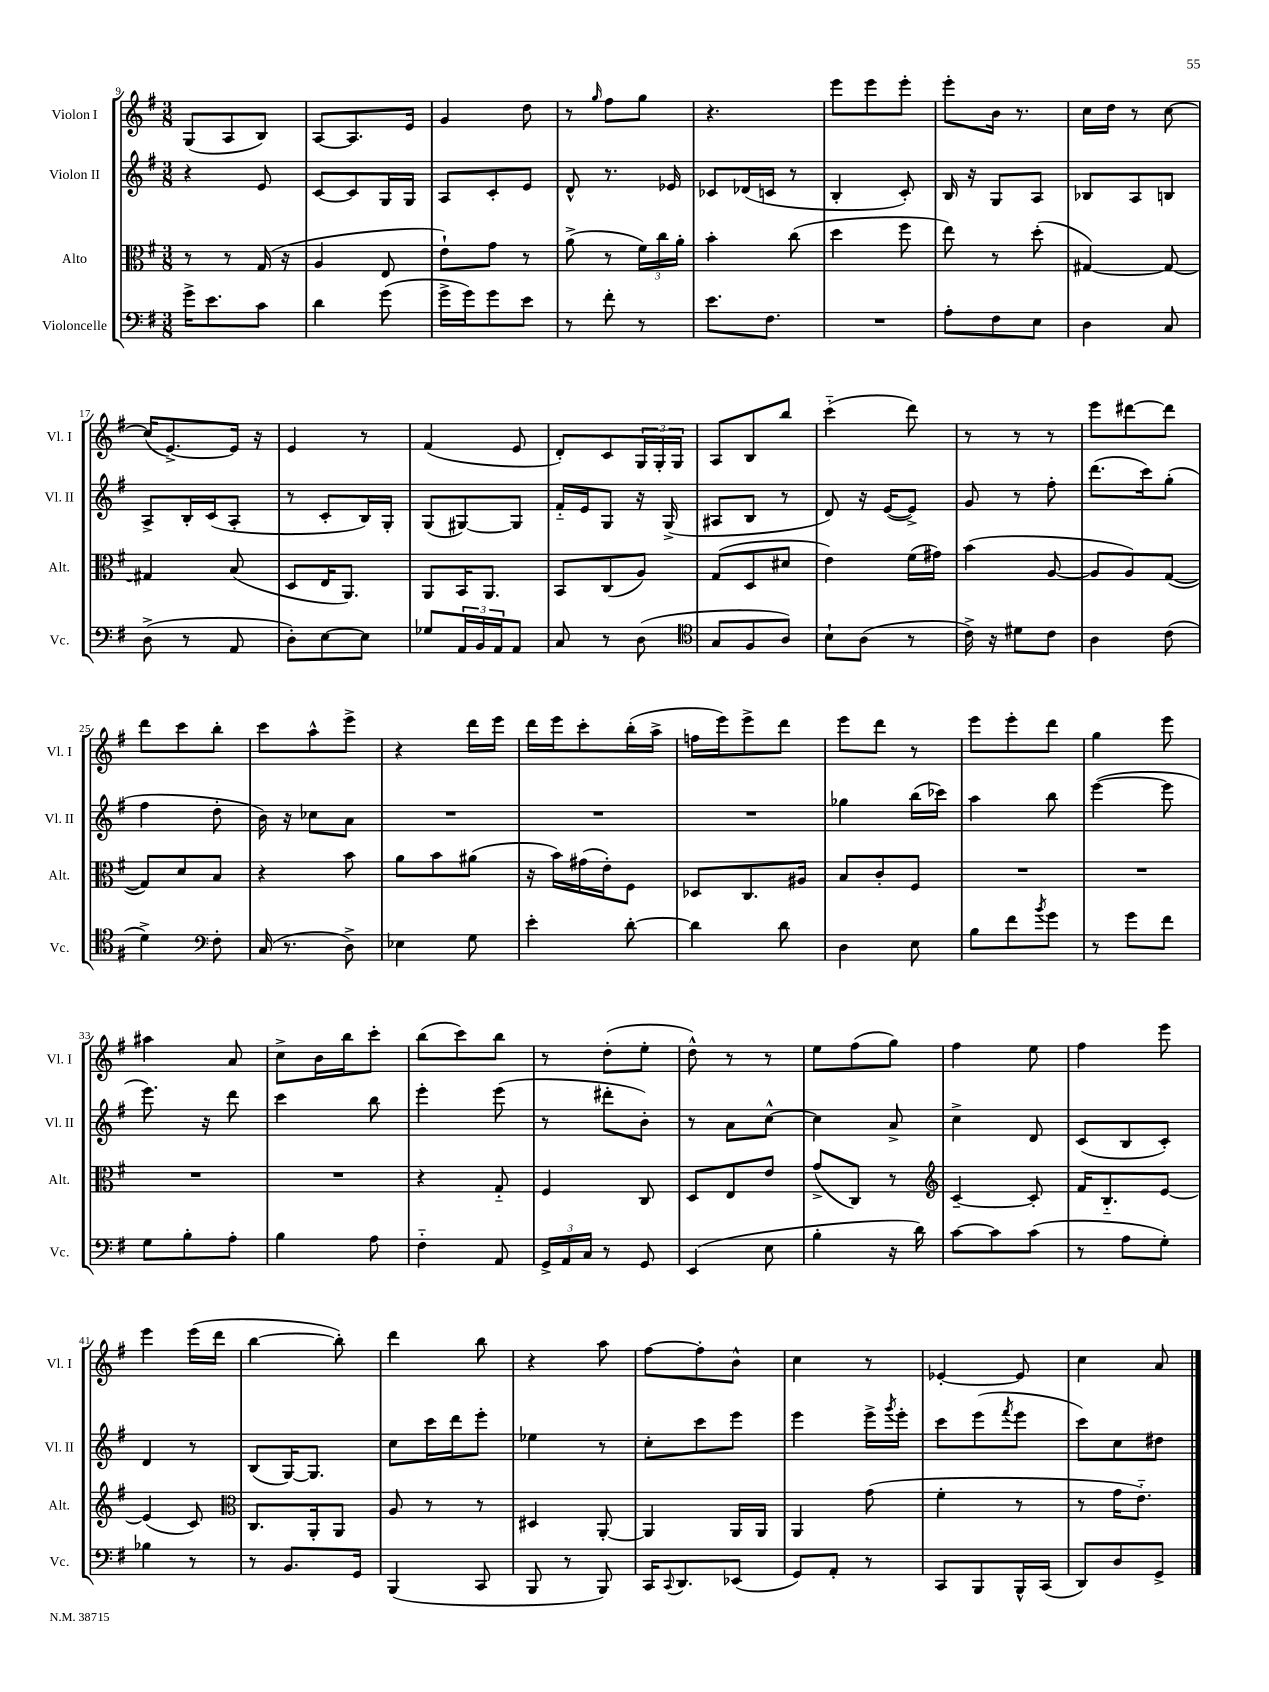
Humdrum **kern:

**kern	**kern	**kern	**kern
*staff4	*staff3	*staff2	*staff1
*clefF4	*clefC3	*clefG2	*clefG2
*k[f#]	*k[f#]	*k[f#]	*k[f#]
*M3/8	*M3/8	*M3/8	*M3/8
16g^	8r	4r	(8G
8.e	.	.	.
.	8r	.	8A
8c	(16G	8e	8B)
.	16r	.	.
=	=	=	=
4d	4A	[8c	[8A
.	.	8c]	8.A]
(8g	8E	16G	.
.	.	16G	16e
=	=	=	=
16g^	8e`)	8A	4g
16g)	.	.	.
8g	8g	8c'	.
8e	8r	8e	8dd
=	=	=	=
8r	(8a^	8d^^	8r
.	.	.	16qqgg
8f#'	8r	8.r	8ff#
8r	24f#)	.	8gg
.	24cc	.	.
.	.	16e-	.
.	24a'	.	.
=	=	=	=
8.e	4b'	8c-	4.r
.	.	(16d-	.
8.F#	.	16c	.
.	(8cc	8r	.
=	=	=	=
4.r	4dd	4B'	8eee
.	.	.	8eee
.	8ff#	8c')	8eee'
=	=	=	=
8A'	8ee)	16B	8eee'
.	.	16r	.
8F#	8r	8G	16b
.	.	.	8.r
8E	(8dd'	8A	.
=	=	=	=
4D	[4G#)	8B-	16cc
.	.	.	16dd
.	.	8A	8r
8C	8G#_	8B	[8cc
=	=	=	=
(8D^	4G#]	8A^	(16cc]
.	.	.	[8.e^)
8r	.	16B'	.
.	.	(16c	.
8AA	(8B	8A'	16e]
.	.	.	16r
=	=	=	=
8D')	8D	8r	4e
[8E	16E	8c'	.
.	8.AA)	.	.
8E]	.	16B)	8r
.	.	16G'	.
=	=	=	=
8G-	8AA	(8G	(4f#
24AA	16BB	[8G#)	.
24BB	.	.	.
.	8.AA	.	.
24AA	.	.	.
8AA	.	8G#]	8e
=	=	=	=
8C	8BB	16f#'~	8d')
.	.	16e	.
8r	(8C	8G	8c
(8D	8A)	16r	24G
.	.	.	24G'
.	.	(16G^	.
.	.	.	24G
=	=	=	=
*clefC4	*	*	*
8G	(8G	8A#	8A
8F#	8D	8B	8B
8A)	8d#	8r	8bb
=	=	=	=
8B`	4e)	8d)	(4ccc'~
(8A	.	16r	.
.	.	([16e	.
8r	(16f#	8e^])	8ddd)
.	16g#)	.	.
=	=	=	=
16c^)	(4b	8g	8r
16r	.	.	.
8d#	.	8r	8r
8c	[8A	8ff#'	8r
=	=	=	=
4A	8A]	(8.ddd	8eee
.	8A)	.	[8ddd#
.	.	16ccc)	.
(8c	([8G	(8gg'	8ddd#]
=	=	=	=
4d^)	8G])	4ff#	8ddd
.	8d	.	8ccc
*clefF4	*	*	*
8F#'	8B	8dd'	8bb'
=	=	=	=
(16C	4r	16b)	8ccc
8.r	.	16r	.
.	.	8cc-	8aa^^
8D^)	8b	8a	8eee^
=	=	=	=
4E-	8a	4.r	4r
.	8b	.	.
8G	(8a#	.	16ddd
.	.	.	16eee
=	=	=	=
4e'	16r	4.r	16ddd
.	16b)	.	16eee
.	(16g#	.	8ccc'
.	16e')	.	.
[8d'	8F#	.	(16bb'
.	.	.	16aa^
=	=	=	=
4d]	8D-	4.r	16ff
.	.	.	16eee)
.	8.C	.	8eee^
8d	.	.	8ddd
.	16A#	.	.
=	=	=	=
4D	8B	4gg-	8eee
.	8c'	.	8ddd
8E	8F#	(16bb	8r
.	.	16ccc-)	.
=	=	=	=
8B	4.r	4aa	8eee
8f#	.	.	8eee'
8qb	.	.	.
8g	.	8bb	8ddd
=	=	=	=
8r	4.r	([4eee	4gg
8g	.	.	.
8f#	.	8eee]	8eee
=	=	=	=
8G	4.r	8.eee)	4aa#
8B'	.	.	.
.	.	16r	.
8A'	.	8ddd	8a
=	=	=	=
4B	4.r	4ccc	8cc^
.	.	.	16b
.	.	.	16bb
8A	.	8bb	8ccc'
=	=	=	=
4F#'~	4r	4eee'	(8bb
.	.	.	8ccc)
8AA	8G'~	(8eee	8bb
=	=	=	=
24GG^	4F#	8r	8r
24AA	.	.	.
24C	.	.	.
8r	.	8ddd#'	(8dd'
8GG	8C	8b')	8ee'
=	=	=	=
(4EE	8D	8r	8dd^^)
.	8E	8a	8r
8E	8e	[8cc^^	8r
=	=	=	=
4B'	(8g^	4cc]	8ee
.	8C)	.	(8ff#
16r	8r	8a^	8gg)
16d)	.	.	.
=	=	=	=
*	*clefG2	*	*
[8c	[4c~	4cc^	4ff#
8c]	.	.	.
(8c	8c']	8d	8ee
=	=	=	=
8r	16f#	(8c	4ff#
.	8.B'~	.	.
8A	.	8B	.
8G')	[8e	8c')	8eee
=	=	=	=
4B-	(4e]	4d	4eee
8r	8c)	8r	(16eee
.	.	.	16ddd
=	=	=	=
*	*clefC3	*	*
8r	8.C	(8B	[4bb
8.BB	.	[16G)	.
.	16AA'	8.G]	.
.	8AA	.	8bb'])
16GG	.	.	.
=	=	=	=
(4BBB	8A	8cc	4ddd
.	8r	16ccc	.
.	.	16ddd	.
8CC	8r	8eee'	8bb
=	=	=	=
8BBB	4D#	4ee-	4r
8r	.	.	.
8BBB)	[8AA'	8r	8aa
=	=	=	=
16CC	4AA]	8cc'	[8ff#
8qqCC	.	.	.
8.DD	.	.	.
.	.	8ccc	8ff#']
(8EE-	16AA	8eee	8b^^
.	16AA	.	.
=	=	=	=
8GG)	4AA	4eee	4cc
8AA'	.	.	.
8r	(8g	16eee^	8r
.	.	8qggg	.
.	.	16eee'	.
=	=	=	=
8CC	4f#'	8ccc	[4e-'
8BBB	.	(8eee	.
.	.	8qfff#	.
16BBB^^	8r	8eee	8e-]
(16CC	.	.	.
=	=	=	=
8DD)	8r	8ccc)	4cc
8D	16g	8cc	.
.	8.e'~)	.	.
8GG^	.	8dd#	8a
==	==	==	==
*-	*-	*-	*-
